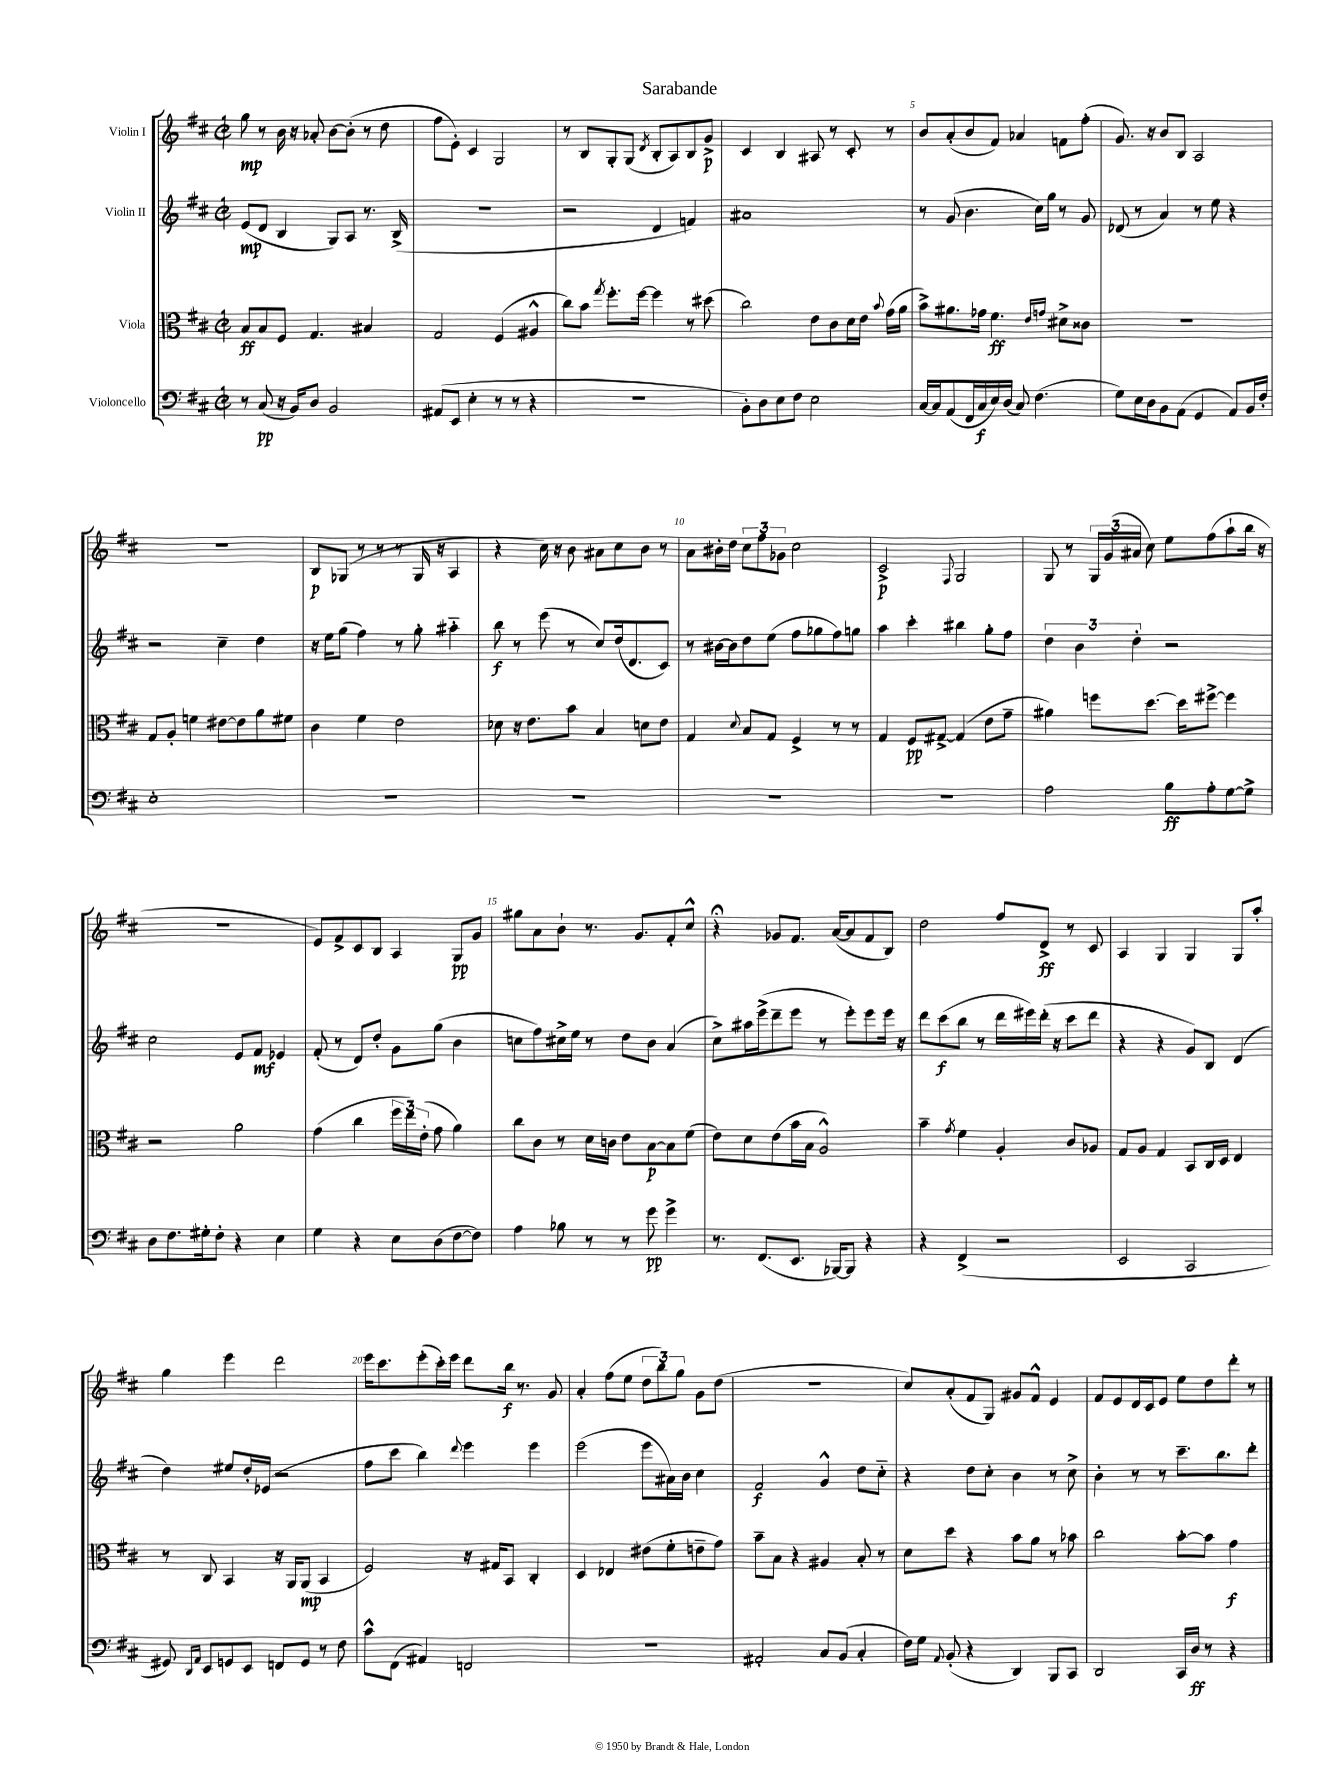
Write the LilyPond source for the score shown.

\header { title = "Sarabande" }
<<
\new StaffGroup <<
\new Staff = "s0" \with { instrumentName = "Violin I" } {
    \clef treble \key d \major \defaultTimeSignature \time 2/2
    \autoBeamOff g''8\mp r8 b'16 r16 aes'8-. b'8[~ b'8]-.( r8 d''8 |
    fis''8[ e'8]-.) cis'4 g2 |
    r8 b8[ g8-. g8]( \acciaccatura { d'8 } b8[-. a8) b8 g'8]->\p |
    cis'4 b4 ais8 r8 cis'8-. r8 |
    b'8[ a'8-.( b'8 fis'8]) aes'4 f'8[ fis''8]-.( |
    g'8.) r16 b'8[ b8] a2 |
    r1 |
    b8[\p ges8]( r8 r8 r8 ges16 r16 a4 |
    r4 cis''16) r16 b'8 ais'8[ cis''8 b'8] r8 |
    a'8[ bis'16-. d''16] \tuplet 3/2 { cis''8[ fis''8 ges'8] } cis''2 |
    cis'2->\p \appoggiatura { fis8 } g2 |
    g8 r8 \tuplet 3/2 { g16[ g'16( ais'16] } cis''8) e''8[ fis''8( a''8-! b''16] r16 |
    r1 |
    e'8[) fis'8-> cis'8 b8] a4 g8[\pp g'8] |
    gis''8[ a'8 b'8]-! r8. g'8.[ fis'8-. cis''8]-^ |
    r4\fermata ges'8[ fis'8.] a'16[~( a'8 fis'8 b8]) |
    d''2 fis''8[ d'8]->\ff r8 cis'8 |
    a4 g4 g4 g8[ a''8]-. |
    g''4 e'''4 d'''2 |
    e'''16[ cis'''8. e'''8-.( cis'''16-.) e'''16] d'''8[ b''16]\f r8. g'8 |
    a'4-. fis''8[( e''8] \tuplet 3/2 { d''8[ b''8) g''8] } g'8[ d''8]( |
    R1 |
    cis''8[) a'8-.( fis'8 g8]) gis'8[ fis'8]-^ e'4 |
    fis'8[ e'8 d'16 cis'16 e'8] e''8[ d''8 d'''8]-. r8 \bar "|." |
}
\new Staff = "s1" \with { instrumentName = "Violin II" } {
    \clef treble \key d \major \defaultTimeSignature \time 2/2
    \autoBeamOff e'8[\mp( d'8] b4 g8[) a8] r8. b16->( |
    r1 |
    r2 d'4 f'4) |
    ais'1 |
    r8 g'8( b'4. cis''16[) g''16] r8 g'8 |
    des'8( r8 a'4) r8 e''8 r4 |
    r2 cis''4-- d''4 |
    r16 e''16[ g''8]( fis''4) r8 g''8-. ais''4-_ |
    b''8\f r8 e'''8( r8 cis''8[) d''16( d'8. cis'8]) |
    r8 bis'16[~ bis'16 d''8 e''8]( fis''8[ ges''8 fis''8) g''8] |
    a''4 cis'''4-. bis''4 g''8[-. fis''8] |
    \tuplet 3/2 { d''4 b'4 d''4-. } r2 |
    cis''2 e'8[ fis'8]\mf ees'4 |
    fis'8-.( r8 d'8[) d''8]-. g'8[ g''8]( b'4 |
    c''8[ fis''8) cis''16-> e''16] r8 d''8[ b'8] a'4( |
    cis''8[->) ais''16 e'''16->( d'''8-- e'''8] r8 e'''8[-.) e'''8 e'''16] r16 |
    d'''8[ cis'''8\f( b''8] r8 d'''16[ eis'''16) d'''16]-.( r16 cis'''8[ d'''8] |
    r4 r4 g'8[) b8] d'4( |
    d''4) eis''8[ d''16-. ees'16]( r2 |
    fis''8[ cis'''8] b''4) \appoggiatura { d'''8 } e'''4 e'''4 |
    e'''2( e'''8[ ais'16) b'16] cis''4 |
    fis'2\f g'4-^ d''8[ cis''8]-_ |
    r4 d''8[ cis''8]-. b'4 r8 cis''8-> |
    b'4-. r8 r8 cis'''8.[-- b''8. d'''8]-. \bar "|." |
}
\new Staff = "s2" \with { instrumentName = "Viola" } {
    \clef alto \key d \major \defaultTimeSignature \time 2/2
    \autoBeamOff b8[\ff b8 fis8] g4. bis4 |
    g2 fis4( ais4-^ |
    cis''8[) b'8] \acciaccatura { g''8 } fis''8.[-. fis''16]~ fis''4 r8 dis''8( |
    cis''2) e'8[ cis'8 d'16 e'16] \appoggiatura { b'8 } g'16[( a'16] |
    b'8[->) ais'8. ges'16] fis'4.\ff \grace { e'16[ g'16] } dis'8[-> cisis'8] |
    R1 |
    g8[ a8]-. f'4 eis'8[~ eis'8 a'8 fis'8] |
    cis'4 fis'4 e'2 |
    des'8 r16 e'8.[ b'8] b4 d'8[ e'8] |
    g4 \appoggiatura { d'8 } b8[ g8] fis4-> r8 r8 |
    g4 fis8[\pp gis8]~-> gis4( e'8[ g'8]-- |
    ais'4) f''8[ d''8.]~ d''16[ fis''8]~-> fis''4 |
    r2 a'2 |
    g'4( cis''4 \tuplet 3/2 { fis''16[ e''16) e'16]-.( } g'8 a'4) |
    cis''8[ cis'8] r8 d'16[ c'16] e'8[ b8~\p b8 fis'8]( |
    e'8[) d'8 e'8( b'16 b16] a2-^) |
    b'4-- \acciaccatura { g'8 } fis'4 a4-. cis'8[ aes8] |
    g8[ a8] g4 b,8[ cis16 d16] e4 |
    r8 cis8 b,4 r16 a,16[ a,8]\mp( b,4 |
    fis2) r16 gis16[ b,8] cis4-. |
    d4 ees4 eis'8[( fis'8-. e'8-- g'8]) |
    b'8[-- b8] r4 ais4 b8-. r8 |
    d'8[ d''8] r4 b'8[ a'8] r8 bes'8 |
    cis''2 b'8[~-. b'8] g'4\f \bar "|." |
}
\new Staff = "s3" \with { instrumentName = "Violoncello" } {
    \clef bass \key d \major \defaultTimeSignature \time 2/2
    \autoBeamOff r8 cis8\pp( r16 b,16[) d8] b,2 |
    ais,8[( e,8] e4-. r8 r8 r4 |
    R1 |
    b,8[-.) d8 e8 fis8] e2 |
    cis16[~ cis16 a,8( fis,16 cis16\f e16) d16]( cis8) fis4.( |
    g8[) e16 d16 b,8 a,8]( g,4 a,8[) b,16 fis16]-. |
    e1-. |
    R1 |
    R1 |
    R1 |
    R1 |
    a2 b8[\ff a8-. g8~ g8]-> |
    d8[ fis8. gis16-. fis8]-. r4 e4 |
    g4 r4 e8[ d8( fis8~ fis8]) |
    a4 bes8 r8 r8 g'8\pp g'4-> |
    r8. fis,8.[( e,8.] bes,,16[~) bes,,8] r4 |
    r4 fis,4->( r2 |
    e,2 cis,2 |
    gis,8) \grace { d,16[ a,16] } e,8[ g,8 e,8] f,8[ g,8] r8 fis8 |
    cis'8[-^ fis,8]( ais,4) f,2 |
    R1 |
    ais,2-. cis8[ b,8]( cis4-. |
    fis16[) g16] \appoggiatura { a,8 } b,8-.( r4 d,4) b,,8[ cis,8] |
    d,2 cis,16[ d16]\ff r8 r4 \bar "|." |
}
>>
>>
\layout { \context { \Score \override BarNumber.break-visibility = ##(#f #t #t) barNumberVisibility = #(every-nth-bar-number-visible 5) } }
